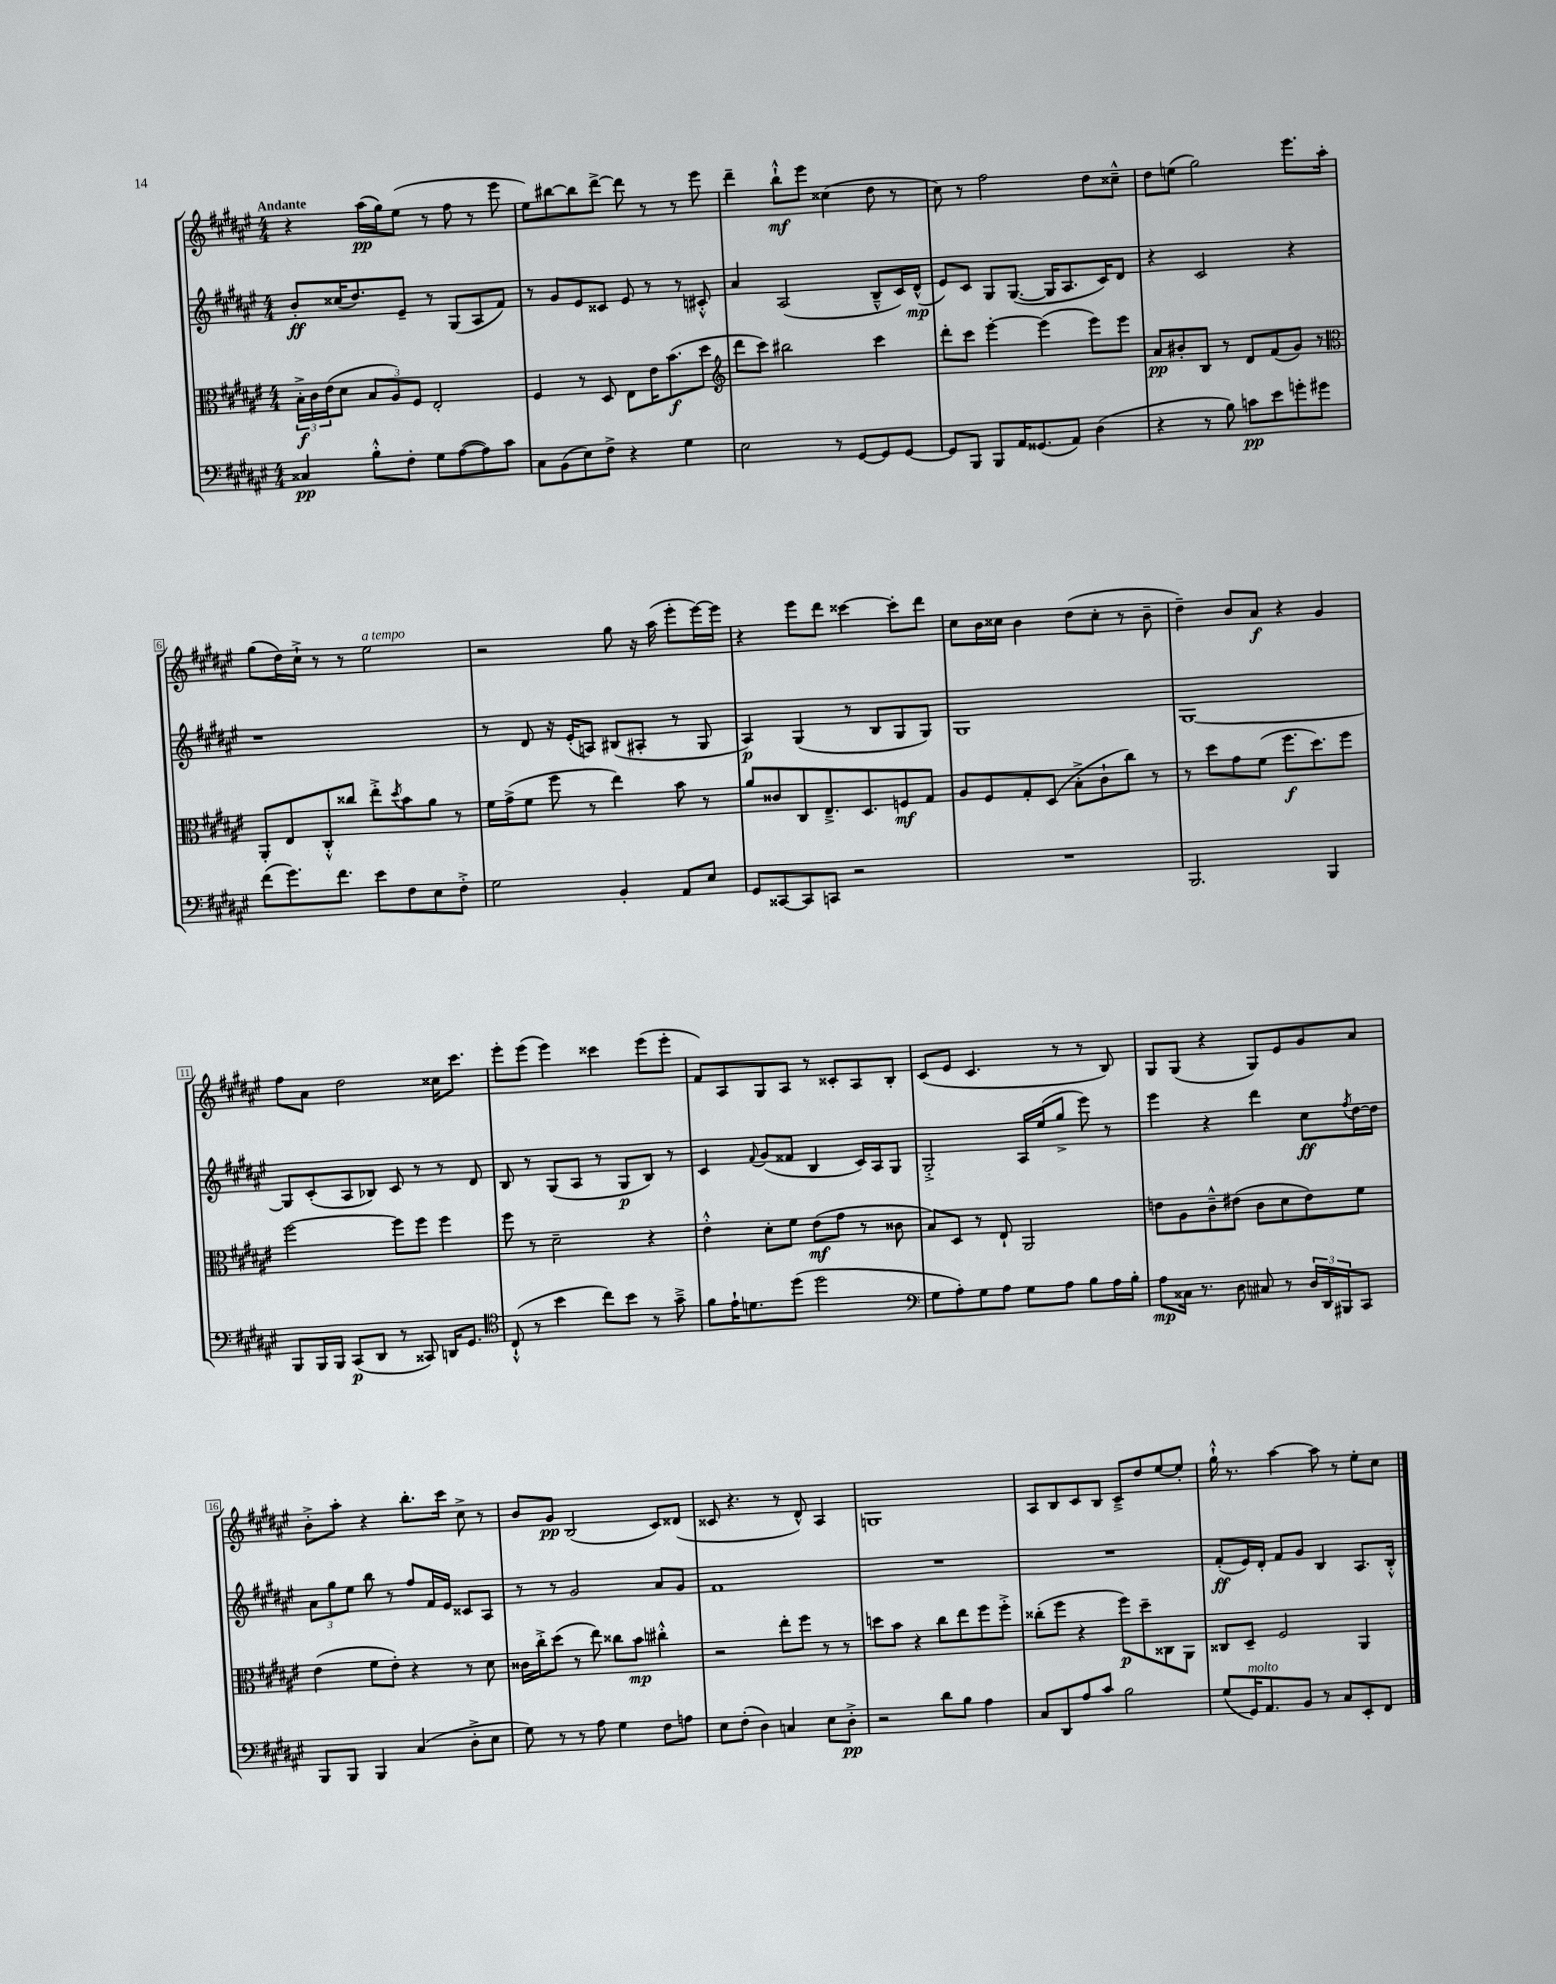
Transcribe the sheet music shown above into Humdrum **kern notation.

**kern	**kern	**kern	**kern
*staff4	*staff3	*staff2	*staff1
*clefF4	*clefC3	*clefG2	*clefG2
*k[f#c#g#d#a#e#]	*k[f#c#g#d#a#e#]	*k[f#c#g#d#a#e#]	*k[f#c#g#d#a#e#]
*M4/4	*M4/4	*M4/4	*M4/4
4C##/	24B'^\LL	8b'/L	4r
.	24c#\	.	.
.	(24e#\J	.	.
.	8d#\J	(16cc##/K	.
.	.	8.dd#/)	.
8B'^^\L	12B/L	.	(16aa#\LL
.	.	.	16gg#\J)
.	12A#/)	.	.
8F#'\J	.	8e#~/J	(8ee#\J
.	12F#/J	.	.
8G#\L	2E#'/	8r	8r
([8A#\	.	(8G#/L	8ff#\
8A#\])	.	8A#/	8r
8c#\J	.	8f#/J)	8eee#\
=	=	=	=
8C#\L	4F#/	8r	8ee#\L)
(8BB\	.	8g#/L	[8bb#\
8E#\)	8r	8e#/	8bb#\]
8F#^\J	8D#/	8c##/J	[8ddd#^\J
4r	8E#\L	8e#/	8ddd#\]
.	16e#\K	8r	8r
.	(8.b\	.	.
4G#\	.	8r	8r
.	8dd#\J	8c#'^^/	8eee#\
=	=	=	=
*	*clefG2	*	*
2E#\	8ddd#\L	4a#/	4ddd#~\
.	8ccc#\J)	.	.
.	2bb#\	(2A#/	8bb`^^\L
.	.	.	8eee#\J
8r	.	.	(4cc##\
[8GG#/L	.	.	.
8GG#/]	4ccc#\	8B~^^/L	8dd#\
[8GG#/J	.	16c#/L)	8r
.	.	(16d#^^/JJ	.
=	=	=	=
8GG#/]L	8ddd#'\L	8e#/L)	8cc#\)
8BBB/J	8ccc#\J	8c#/J	8r
8BBB/L	[4eee#'\	8G#/L	2ff#\
16AA#/K	.	([8.G#/J	.
(8.GG##/	.	.	.
.	(4eee#\]	.	.
.	.	16G#/]LK	.
8AA#/J)	.	8.A#/	.
(4D#\	8eee#\L)	.	8dd#\L
.	.	16c#/K)	.
.	8eee#\J	8d#/J	8cc##~^^\J
=	=	=	=
4r	8a#/L	4r	8dd#\L
.	8b#'/	.	(8ee\J
8r	8B/J	2c#/	2gg#\)
8B\)	8r	.	.
8c\L	8d#/L	.	.
8e#\	(8f#/	.	.
8g'\	8g#/J)	4r	8.eee#\L
8g#\J	8r	.	.
.	.	.	16aa#'\Jk
=	=	=	=
*	*clefC3	*	*
(8f#\L	8AA#'/L	1r	(8gg#\L
8.g#\)	8E#/	.	16dd#\L)
.	.	.	16cc#`^\JJ
.	8C#'^^/	.	8r
8.f#\J	.	.	.
.	8cc##/J	.	8r
8e#\L	8ee#'^\L	.	2ee#\
.	8qdd#/	.	.
8F#\	8b\	.	.
8E#\	8a#\J	.	.
8F#'^\J	8r	.	.
=	=	=	=
2G#\	16f#\LL	8r	2r
.	(16g#^\J	.	.
.	8f#\J	8d#/	.
.	8ff#\	16r	.
.	.	(16e#'/LK	.
.	8r	8A/J)	.
4BB'/	4ee#\)	(8B#/L	8gg#\
.	.	8A#'/J	16r
.	.	.	(16aa#\
8AA#/L	8b\	8r	8eee#'\L
8E#/J	8r	8G#/	[16eee#\L)
.	.	.	16eee#\]JJ
=	=	=	=
8GG#/L	8a#/L	4A#/)	4r
[8CC##/	8c##/	.	.
8CC##/]	8C#/	(4G#/	8eee#\L
8CC/J	8.E#~^/	.	8ddd#\J
2r	.	8r	[4ccc##\
.	8.D#/	.	.
.	.	8B/L	.
.	8F/	8G#/	8ccc##'\]L
.	8G#/J	8G#/J)	8ddd#\J
=	=	=	=
1r	8A#/L	1G#	8cc#\L
.	8F#/	.	16b\L
.	.	.	16cc##\JJ
.	8G#'/	.	4b\
.	(8D#/J	.	.
.	8B'^\L	.	(8dd#\L
.	8c#`\	.	8cc##'\J
.	8cc#\J)	.	8r
.	8r	.	8b~\
=	=	=	=
2.BBB/	8r	[1G#	4dd#~\)
.	8dd#\L	.	.
.	8g#\	.	8b/L
.	(8f#\J	.	8a#/J
.	8.ff#\L	.	4r
.	8.dd#\)	.	.
4BBB/	.	.	4g#/
.	8ff#\J	.	.
=	=	=	=
8BBB/L	[2ff#\	8G#/]L	8ff#\L
16BBB/L	.	(8c#'/	8a#\J
16BBB/JJ	.	.	.
(8CC#/L	.	8A#/	2dd#\
8DD#/J	.	8B-/J)	.
8r	8ff#\]L	8c#/	.
8CC##/)	8ff#\J	8r	.
16DD/LK	4ff#\	8r	16cc##\LK
8.GG#/J	.	.	8.ccc#\J
.	.	8d#/	.
=	=	=	=
*clefC4	*	*	*
(8C#`^^/	8ff#\	8B/	8eee#'\L
8r	8r	8r	(8eee#\J
4b\	2d#~\	(8G#/L	4eee#\)
.	.	8A#/J	.
8cc#\L)	.	8r	4ccc##\
8b\J	.	8G#/L	.
8r	4r	8B/J)	(8eee#\L
8g#~^\	.	8r	8eee#'\J
=	=	=	=
8f#\L	4e#'^^\	4c#/	8f#/L)
16e#`\K	.	.	8A#/
8.d\	.	.	.
.	.	8qqf#/	.
.	8d#'\L	(8g#/L	8G#/
(8dd#\J	8f#\J	8f##/J	8A#/J
2dd#\	(8e#\L	4B/	8r
.	8g#\J	.	8c##'/L
.	8r	16c#/LL)	8A#/
.	.	16A#/J	.
.	8c##\	8G#/J	8B'/J
=	=	=	=
*clefF4	*	*	*
8G#\L	8B/L)	2G#'^/	(8c#/L
8A#'\)	8D#/J	.	8e#/J
8G#\	8r	.	4.c#/
8A#\J	8E#`/	.	.
8G#\L	2AA#/	16A#/LL	.
.	.	(16ee#/J	.
8A#\J	.	8gg#^/J	8r
8B\L	.	8eee#\)	8r
16A#\L	.	8r	8B/)
16B'\JJ	.	.	.
=	=	=	=
8A#\L	8e\L	4eee#\	8G#/L
16C##\Jk	8A#\	.	(8G#/J
8.r	.	.	.
.	8c#~^^\	4r	4r
8D#\	(8e#\J	.	.
8C#/	8c#\L	4ddd#\	8G#/L)
8r	8d#\	.	8e#/
24D#/LL	8e#\)	8cc#\L	8g#/
24DD#/	.	.	.
24BBB#/J	.	.	.
.	.	8qff#/	.
8CC#/J	8f#\J	[16dd#\L	8a#/J
.	.	16dd#\]JJ	.
=	=	=	=
8BBB/L	(4e#\	12a#\L	8b'^\L
.	.	12gg#\	.
8BBB/J	.	.	8aa#'\J
.	.	12ee#\J	.
4BBB/	8f#\L	8bb\	4r
.	8e#'\J)	8r	.
(4C#/	4r	8ff#/L	8.bb'\L
.	.	16f#/L	.
.	.	16e#/JJ	16ccc#\Jk
8D#'^\L	8r	8c##/L	8cc#^\
8E#\J	8d#\	8A#/J	8r
=	=	=	=
8G#\)	16c##\LL	8r	8b/L
.	16cc#'^\J	.	.
8r	(8dd#\J	8r	8g#/J
8r	8r	2g#/	(2B/
8A#\	8ee#\)	.	.
4G#\	8cc##\L	.	.
.	8b\J	.	.
8F#\L	4cc#'^^\	8a#/L	8c#/L)
8A\J	.	8g#/J	(8d##/J
=	=	=	=
8E#\L	2r	1f#	8c##/
(8F#'\J	.	.	4.r
4D#\)	.	.	.
4C/	8ee#'\L	.	8r
.	8ff#\J	.	8d#^^/)
8E#\L	8r	.	4A#/
8D#'^\J	8r	.	.
=	=	=	=
2r	8dd\L	1r	1G
.	8b\J	.	.
.	4r	.	.
8d#\L	8cc#\L	.	.
8B\J	8ee#\	.	.
4A#\	8ff#\	.	.
.	8ff#'^\J	.	.
=	=	=	=
8C#/L	(8cc##'\L	1r	8A#/L
8DD#/	8ff#\J	.	8B/
8A#/	4r	.	8c#/
8c#/J	.	.	8B/J
2B\	8ff#\L)	.	8c#~^/L
.	8dd#~\	.	8dd#/
.	8C##\	.	[8ee#/
.	8AA#\J	.	8ee#'/]J
=	=	=	=
(8G#/L	8C##/L	(8f#'/L	16gg#`^^\
.	.	.	8.r
16GG#/K)	8D#~/J	16e#/L)	.
8.AA#/	.	16d#'/JJ	.
.	2F#/	8f#/L	[4aa#\
8BB/J	.	8g#/J	.
8r	.	4B/	8aa#\]
8C#/L	.	.	8r
8EE#'/	4AA#/	8.A#/L	8ee#'\L
8FF#/J	.	.	8cc#\J
.	.	16B'^^/Jk	.
==	==	==	==
*-	*-	*-	*-
